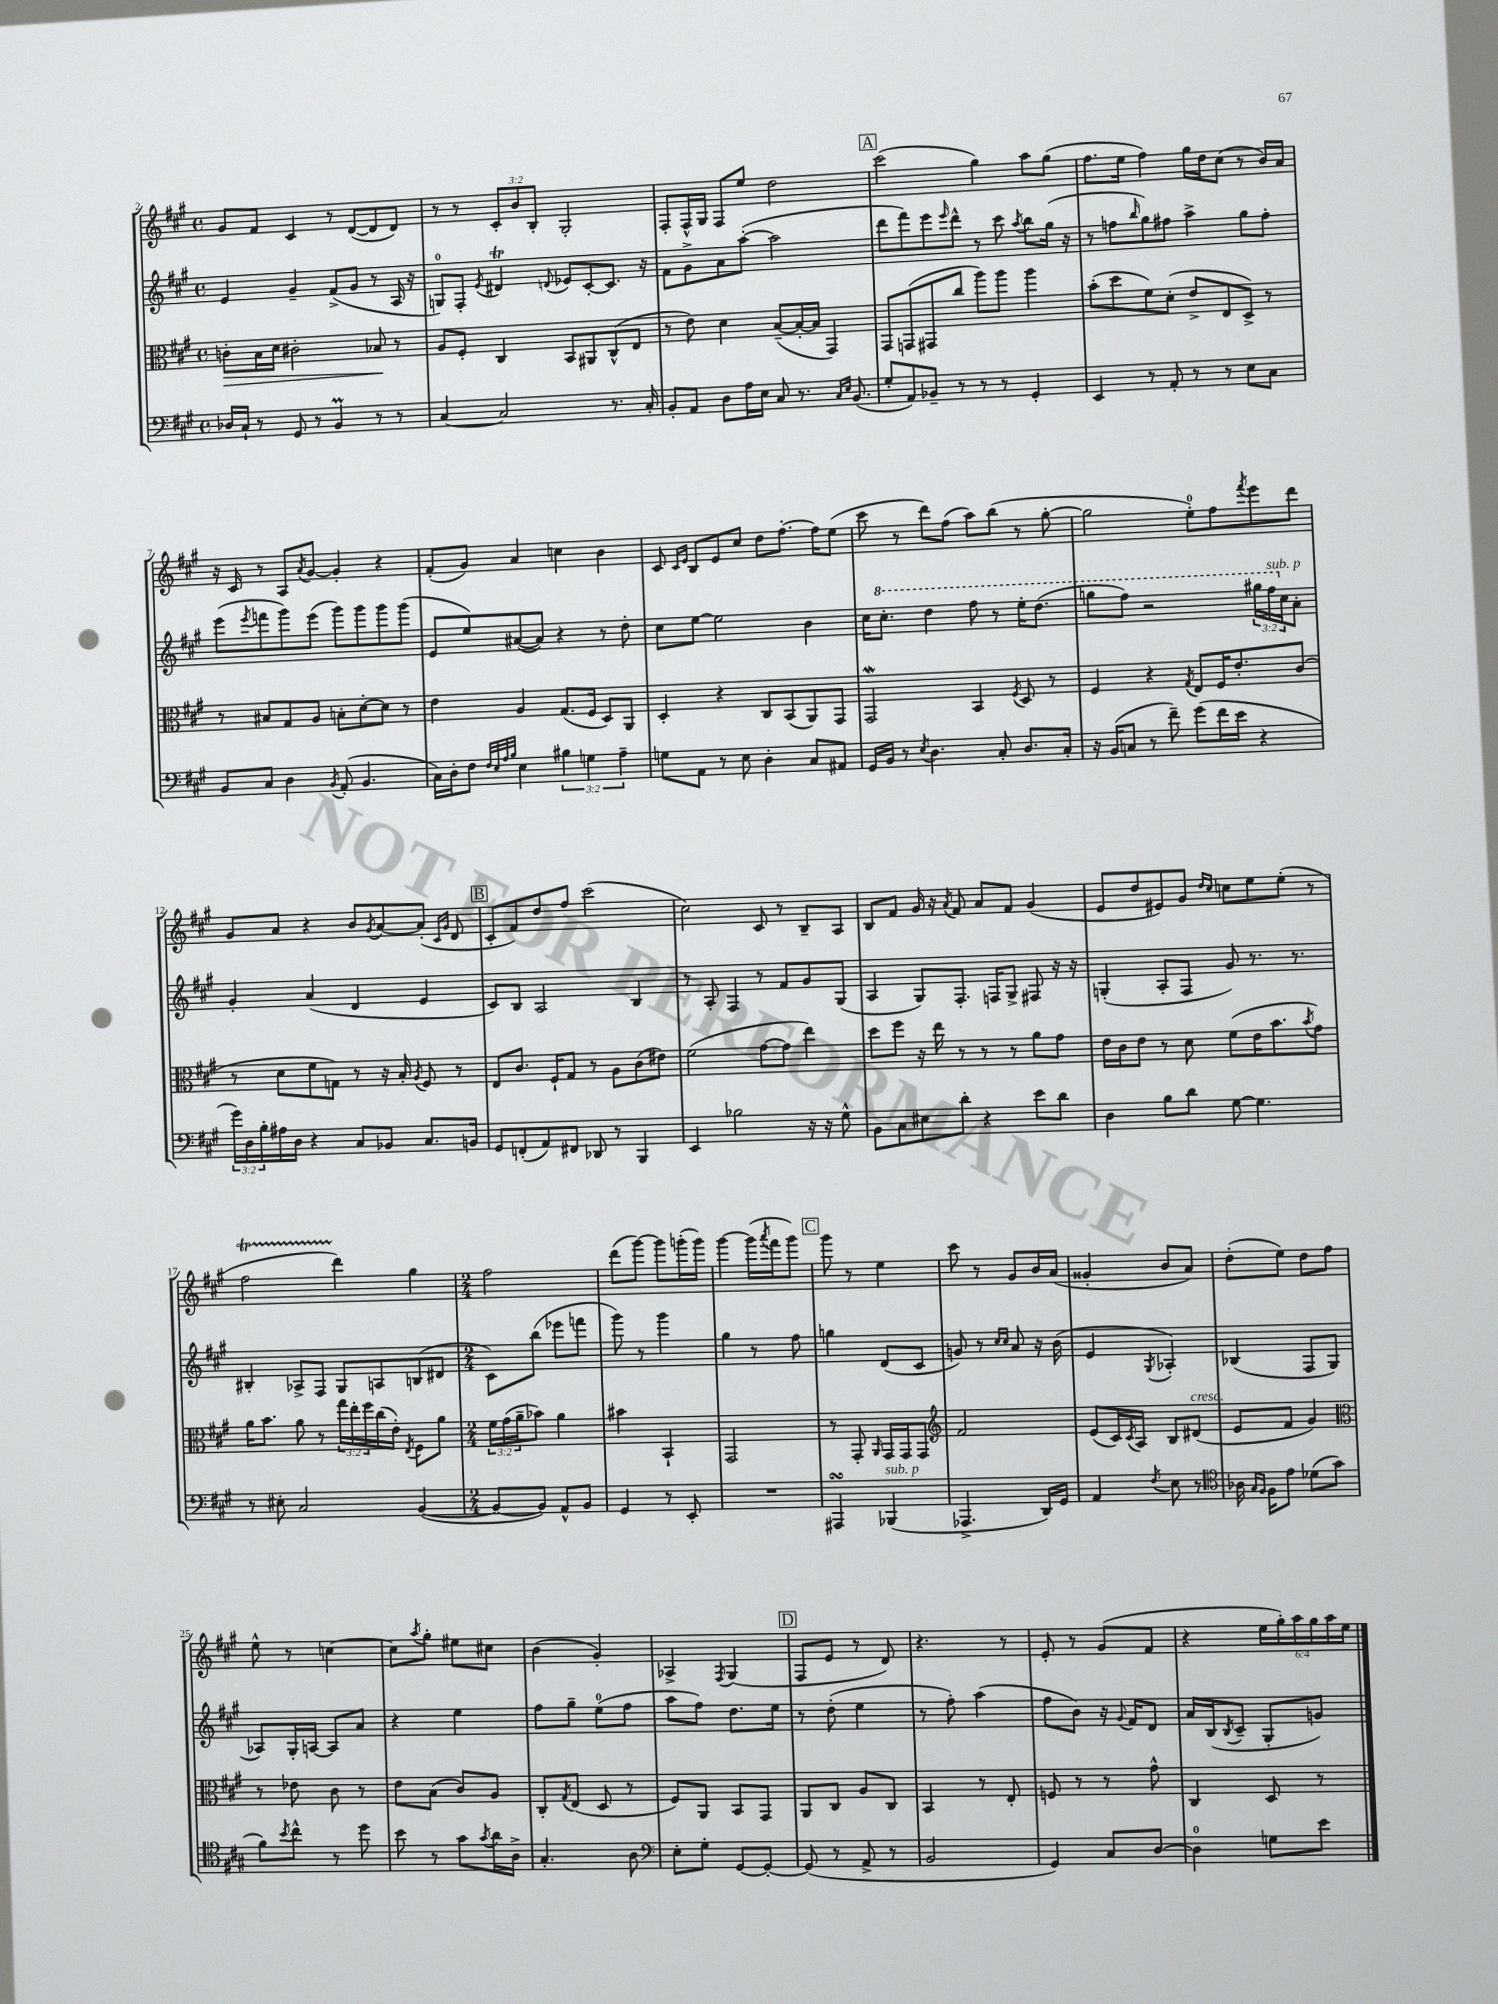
<<
\new StaffGroup <<
\new Staff = "s0" {
    \clef treble \key a \major \defaultTimeSignature \time 4/4 \override Staff.TupletNumber.text = #tuplet-number::calc-fraction-text
    gis'8 fis'8 cis'4 r8 d'8~( d'8 d'8) |
    r8 r8 \tuplet 3/2 { cis'8-. b'8 b8-. } gis2-. |
    fis8-. fis16-^ gis16 fis8 e''8 d''2 |
    \mark \markup { \box "A" } cis'''2( gis''4) a''8 gis''8( |
    fis''8. e''16 fis''4) gis''16 d''16 cis''8( r8 b'16) a'16 |
    r16 cis'16 r8 a8 \acciaccatura { a'8 } gis'8~ gis'4-. r4 |
    fis'8-.( gis'8) a'4 c''4 b'4 |
    cis'8 \grace { cis'16 e'16 } b8 e'8 cis''8 d''8 fis''8.~-. fis''16 e''8( |
    cis'''8 r8 d'''8) fis''8( a''8) b''8( r8 gis''8~-. |
    gis''2 e''8-0-.) fis''8 \acciaccatura { fis'''8 } e'''8 d'''8 |
    gis'8 a'8 r4 b'8 \acciaccatura { gis'8 } a'8~ a'8-.( \grace { cis'16 gis'16 } d'8 |
    \mark \markup { \box "B" } cis'8-. fis'8) d''8 fis''8 cis'''2( |
    cis''2) cis'8 r8 b8-- a8 |
    b8 fis'8 gis'16 r16 \acciaccatura { a'8 } fis'8 a'8 fis'8 gis'4( |
    e'8 d''8 eis'8) gis'8 \grace { d''16 cis''16 } c''8 e''8 e''8-.( r8 |
    fis''2\startTrillSpan d'''4\stopTrillSpan) gis''4 |
    \numericTimeSignature \time 2/4 fis''2 |
    d'''8( gis'''8~) gis'''8 g'''16-.( g'''16) |
    gis'''4~ gis'''16( \acciaccatura { a'''8 } fis'''16 gis'''8) |
    \mark \markup { \box "C" } gis'''8 r8 e''4 |
    cis'''8 r8 gis'8 b'16 a'16( |
    gisis'4-. b'8 a'8) |
    d''8-.( e''8) d''8 fis''8 |
    e''8-^ r8 c''4~ |
    c''8 \acciaccatura { a''8 } gis''8-. eis''8 cis''8 |
    b'4( gis'4-.) |
    aes4-> \acciaccatura { fis8 } gis4( |
    \mark \markup { \box "D" } fis8 e'8 r8 d'8) |
    r4. r8 |
    e'8-. r8 gis'8( fis'8 |
    r4 \tuplet 6/4 { e''16 gis''16-.) a''16 gis''16 a''16 e''16 } \bar "|." |
}
\new Staff = "s1" {
    \clef treble \key a \major \defaultTimeSignature \time 4/4 \override Staff.TupletNumber.text = #tuplet-number::calc-fraction-text
    e'4 gis'4-- fis'8->( gis'8 r8 a16 r16 |
    g8-0) fis8-. \acciaccatura { e'8 } dis'4\trill \appoggiatura { d'8 } ees'8 cis'8~-. cis'8. r16 |
    fis'8 gis'8-> a'8 a''8~-.( a''2 |
    \mark \markup { \box "A" } d'''8 fis'''8) e'''8 \grace { e'''16 } d'''8-^ r8 cis'''8 \acciaccatura { a''8 } b''8 gis''16( r16 |
    r8 f''8 \grace { b''16 } gis''8) fis''8 a''4-> gis''8 fis''8-. |
    e'''8( \acciaccatura { e'''8 } f'''8 gis'''8) e'''8( gis'''8) gis'''8 gis'''8 gis'''8( |
    e'8 e''8) ais'8~( ais'8) r4 r8 d''8-. |
    cis''8 e''8~ e''2 b'4 |
    cis''16 \ottava #1 cis'''8.-. d'''4 fis'''8 r8 e'''16-. d'''8.( |
    g'''8 fis'''8) r2 \tuplet 3/2 { gis'''16 fis'''16^\markup { \italic "sub. p" } \ottava #0 cis''16 } a'8-. |
    gis'4-. a'4( d'4 e'4 |
    \mark \markup { \box "B" } cis'8) b8 a2 b4 |
    r8 a8-. fis4 r8 fis'8 gis'8 gis8( |
    a4 gis8) fis8.-. f16 gis8-> fis8 r16 r16 |
    g4-.( a8-. fis8 gis'8) r8. r8. |
    bis4-. aes8-> fis8 gis8 a8 b8( dis'8 |
    \numericTimeSignature \time 2/4 cis'8) b''8( ees'''8 f'''8 |
    gis'''8) r8 gis'''4 |
    gis''4 r8 fis''8 |
    \mark \markup { \box "C" } g''4 d'8( cis'8 |
    g'8) r8 \grace { cis''16 cis''16 } a'8 r16 b'16( |
    e'4 \acciaccatura { gis8 } aes4-.) |
    bes4( fis8 gis8 |
    aes8) gis16-. a16~ a8 a'8 |
    r4 e''4 |
    fis''8 gis''8-- e''8-0( fis''8 |
    a''8 fis''8) d''8. e''16 |
    \mark \markup { \box "D" } r8 d''8-.( e''4 |
    r8 fis''8-.) a''4( |
    fis''8 b'8) r16 \appoggiatura { gis'8 } fis'16 d'8 |
    a'16 b16( \acciaccatura { b8 } cis'8-- gis8-. g'8) \bar "|." |
}
\new Staff = "s2" {
    \clef alto \key a \major \defaultTimeSignature \time 4/4 \override Staff.TupletNumber.text = #tuplet-number::calc-fraction-text
    c'8-.\> b16 d'16 cis'2-. bes8\! r8 |
    a8 fis8-. cis4 b,8 ais,8 cis8-^( e8 |
    r8 e'8) d'4 b8~--( b16~-. b16 gis,4) |
    \mark \markup { \box "A" } gis,8 g,8( gis,8 cis''8 a''8) a''8 a''4 |
    b'8-.( d''8 fis'8) d'8-.( e'8-> e8 d8->) r8 |
    r8 bis8 gis8 a8 b8-. d'8~-. d'8 r8 |
    e'4 a4 gis8.( fis16 d8) a,8 |
    d4-. r4 cis8 b,8( a,8) gis,8 |
    gis,2\mordent b,4 \acciaccatura { fis8 } d8 r8 |
    fis4 r4 \acciaccatura { gis8 } e8 fis16 e'8.-. cis'8( |
    r8 d'8 fis'8 g8) r8 r16 b16-. \acciaccatura { a8 } fis8 r8 |
    \mark \markup { \box "B" } e8 cis'8. fis16-! gis8 r8 a8 cis'8( eis'8) |
    fis'2( gis'8~ gis'8 e''4) |
    d''8 fis''8 r16 e''16 r8 r8 r8 a'8 gis'8 |
    e'16 cis'16 e'8 r8 d'8 fis'8( e'16 b'8. \acciaccatura { b'8 } gis'8) |
    a'16 b'8. a'8 r8 \tuplet 3/2 { gis''16 e''16-. fis''16 } cis''16( e'16-.) \acciaccatura { e8 } fis8 a'8 |
    \numericTimeSignature \time 2/4 \tuplet 3/2 { fis'16 gis'16( a'16-- } bes'8) a'4 |
    bis'4 b,4-! |
    gis,2 |
    \mark \markup { \box "C" } r8 gis,8-. \grace { a,16 } gis,16 gis,16 gis,8 |
    \clef treble fis'2 |
    e'8( cis'16) \acciaccatura { cis'8 } a16 b8 dis'8^\markup { \italic "cresc." }( |
    e'8 fis'8 gis'4) |
    \clef alto r8 ees'8 cis'8 r8 |
    e'8 b8( cis'8) a8 |
    cis8-. \acciaccatura { gis8 } e8( d8 r8 |
    fis8) a,8 b,8 gis,8 |
    \mark \markup { \box "D" } a,8 cis8 a8 cis8 |
    b,4 r8 e8-. |
    f8 r8 r8 gis'8-^ |
    cis4 d8 r8 \bar "|." |
}
\new Staff = "s3" {
    \clef bass \key a \major \defaultTimeSignature \time 4/4 \override Staff.TupletNumber.text = #tuplet-number::calc-fraction-text
    des16 cis16-! r8 gis,8 r8 b,4\prall r8 r8 |
    cis4~ cis2 r8. cis16-. |
    b,8-. a,8 d8 a16 e16 cis8 r8. \grace { cis16 e16 } b,8.( |
    \mark \markup { \box "A" } gis8-. a,8) bes,8-- r8 r8 r8 gis,4-. |
    e,4 r8 a,8-. r8 r8 e8 cis8 |
    b,8 cis8 d4 \acciaccatura { b,8 } a,8-.( b,4. |
    cis16) d16-. fis8 \grace { fis32 e32 a32 b32 } e4 \tuplet 3/2 { bis4 g4 a4-- } |
    g8 a,8 r8 e8 d4-. cis8 ais,8 |
    gis,16 b,16 r8 \acciaccatura { e8 } d4. cis8-. d8. cis16-. |
    r16 b,16( c8 r8 fis'8--) gis'8( fis'16 e'16 r4 |
    \tuplet 3/2 { gis'16) d16 b16-. } ais16 d16 r4 cis8 bes,8 cis8. b,16 |
    \mark \markup { \box "B" } gis,8 f,8-.( a,8) fis,8 des,8 r8 b,,4 |
    e,4 bes2 r16 r16 gis8-^ |
    b,8 cis8 eis8 d'8-. r4 e'8 d'8 |
    d4 b8 d'8 gis8~ gis4. |
    r8 eis8-. cis2 b,4~( |
    \numericTimeSignature \time 2/4 b,8~ b,8) a,8-^ b,8 |
    gis,4 r8 e,8-. |
    R2 |
    \mark \markup { \box "C" } ais,,4\turn bes,,4^\markup { \italic "sub. p" }( |
    aes,,4.-> d,16) gis,16 |
    a,4 \acciaccatura { fis8 } e8 r8 |
    \clef tenor aes16 \grace { gis16 fis16 } fis16 e'8 des'8( gis'8 |
    fis'8) \acciaccatura { b'8 } cis''8-^ r8 d''8 |
    b'8 r8 gis'8 \acciaccatura { gis'8 } a'16 a16-> |
    gis4.-. a8 |
    \clef bass e8-. gis8-. gis,8~ gis,8~-. |
    \mark \markup { \box "D" } gis,8( r8 a,8-> r8 |
    b,2 |
    gis,4) cis8 d8~ |
    d4-0 g8 e'8 \bar "|." |
}
>>
>>
\layout { \context { \Score currentBarNumber = #2 } }
